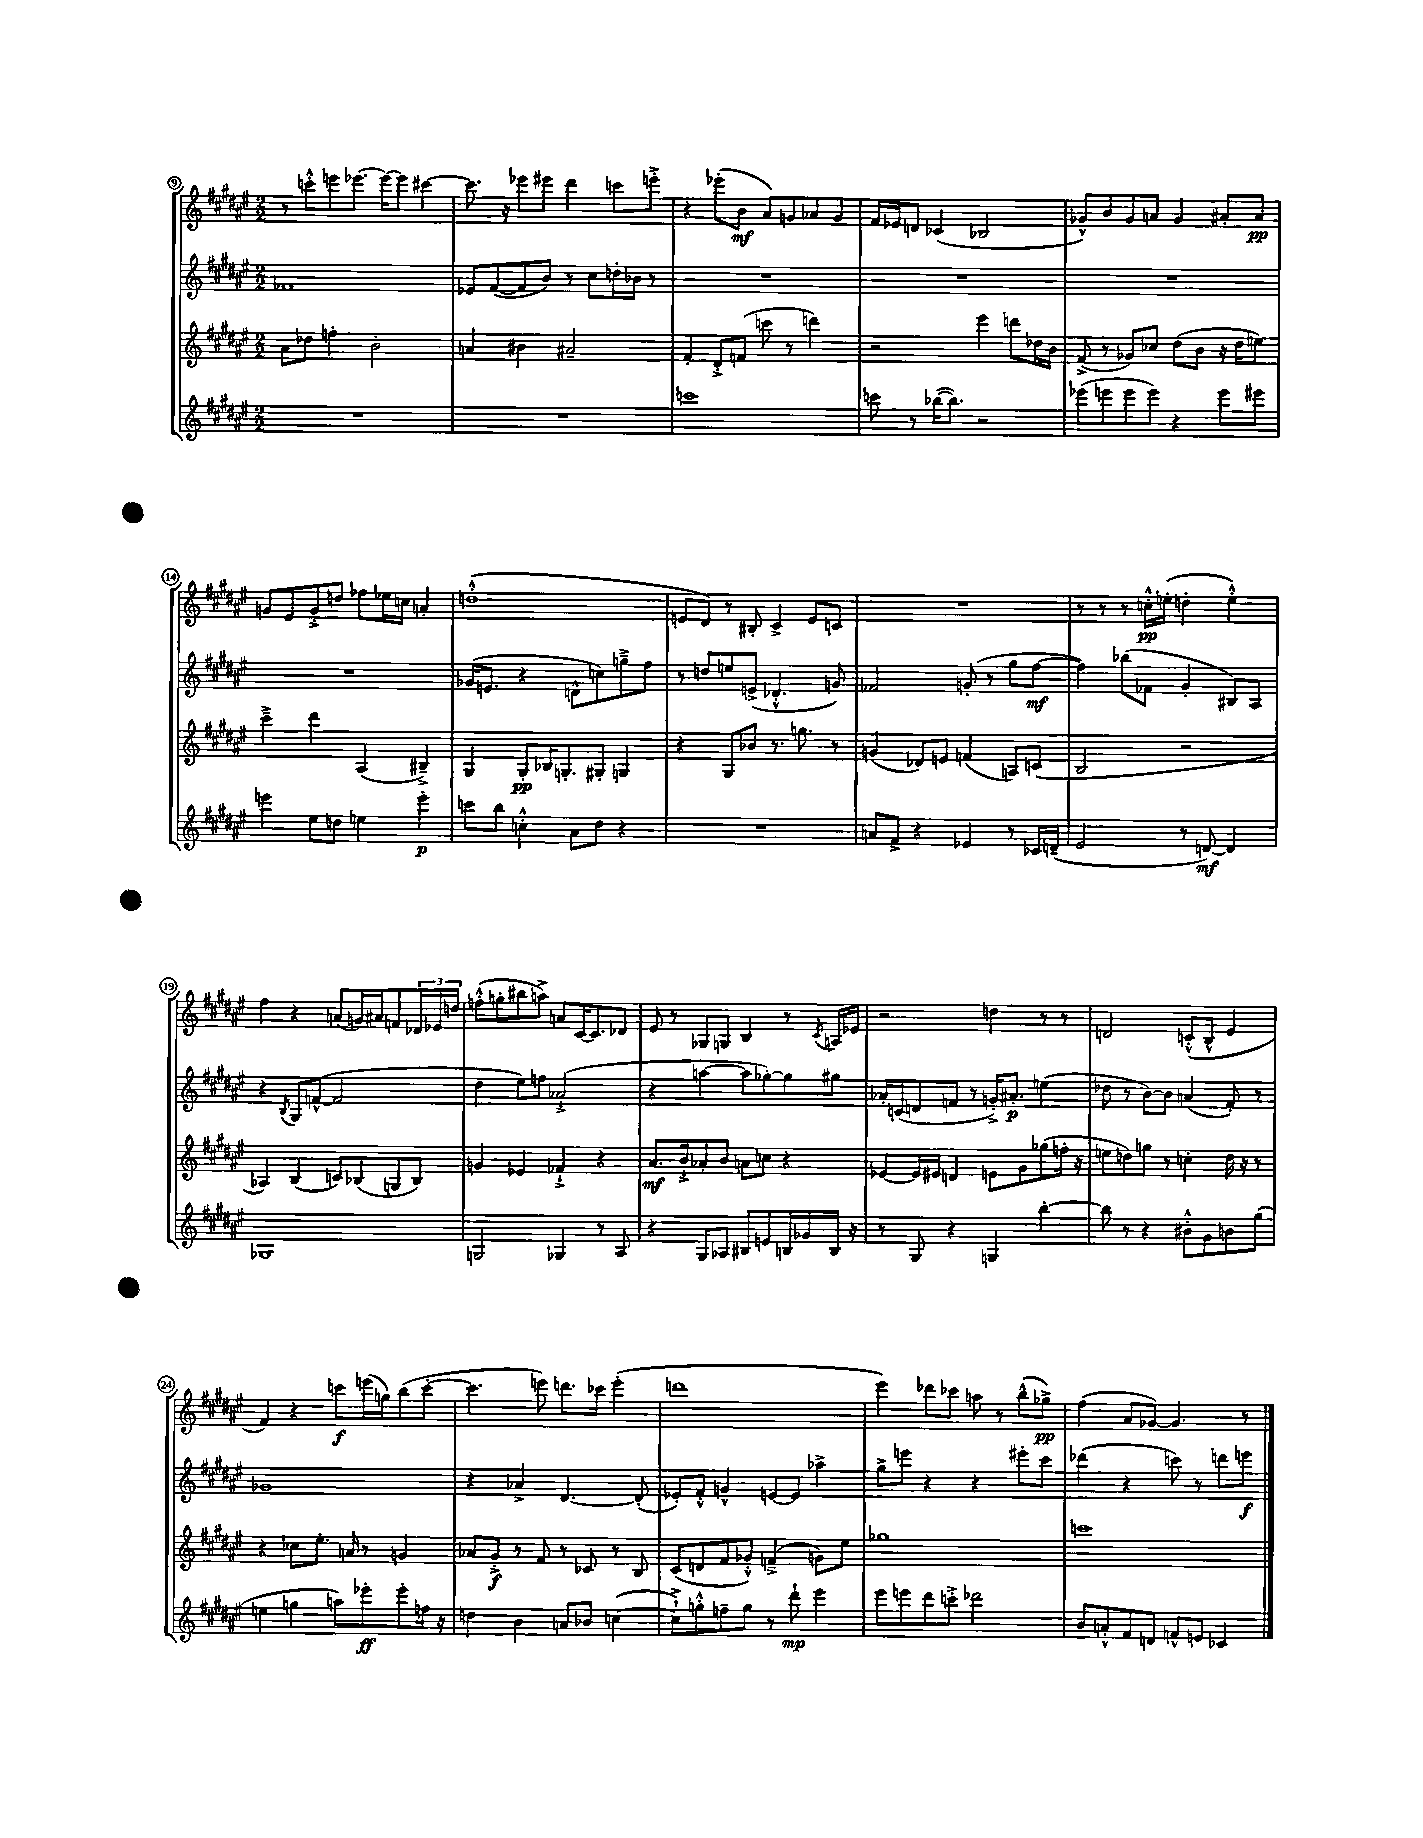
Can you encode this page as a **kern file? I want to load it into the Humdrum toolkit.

**kern	**kern	**kern	**kern
*staff4	*staff3	*staff2	*staff1
*clefG2	*clefG2	*clefG2	*clefG2
*k[f#c#g#d#a#e#]	*k[f#c#g#d#a#e#]	*k[f#c#g#d#a#e#]	*k[f#c#g#d#a#e#]
*M2/2	*M2/2	*M2/2	*M2/2
1r	8a#	1f-	8r
.	8dd-	.	8ccc'^^
.	4ff'	.	8eee
.	.	.	[8.eee-
.	2b'	.	.
.	.	.	16eee-_
.	.	.	8eee-]
.	.	.	[4ccc#
=	=	=	=
1r	4a	8e-	8.ccc#]
.	.	([8f#	.
.	.	.	16r
.	4b#	8f#]	8eee-
.	.	8b)	8eee#
.	2a#~	8r	4ddd#
.	.	8cc#	.
.	.	16dd'	8ccc
.	.	16b-	.
.	.	8r	8eee'^
=	=	=	=
1ccc	4f#'	1r	4r
.	8d#'^	.	(8eee-'
.	(8f	.	8b
.	8ccc	.	8a#)
.	8r	.	8g
.	4ddd)	.	8a-
.	.	.	8g
=	=	=	=
8ccc	2r	1r	16f#
.	.	.	16e-
8r	.	.	8d
([16bb-	.	.	(4c-
8.bb-])	.	.	.
2r	4eee#	.	2B-
.	8ddd	.	.
.	16dd-	.	.
.	16b	.	.
=	=	=	=
(8eee-	(8f#^	1r	8g-^^)
8eee	8r	.	8b
8eee	8g-)	.	8g-
8eee)	8cc-	.	8a
4r	(8dd#	.	4g-
.	8b	.	.
8eee	16r	.	8a#'
.	16dd#	.	.
8eee#	8ee)	.	8a#
=	=	=	=
4eee	4ccc#~^	1r	8g
.	.	.	8e#
8ee#	4ddd#	.	8g'^
8dd	.	.	8dd
4ee	(4A#	.	8ff-
.	.	.	16ee-
.	.	.	16cc
4eee'	4B#~^)	.	4a'
=	=	=	=
8ccc	4G#	(16g-	(1dd'^^
.	.	8.e	.
8bb	.	.	.
4cc'^^	8G#'	4r	.
.	16B-	.	.
.	8.G'	.	.
8a#	.	8d^^	.
8dd#	8G#'	8cc)	.
4r	4G	8gg~^	.
.	.	8ff#	.
=	=	=	=
1r	4r	8r	8e
.	.	8dd	8d#)
.	8G#	8ee	8r
.	8b-	(8e^	8B#'
.	8.r	4.d-'^^	4c#^
.	8.gg	.	.
.	.	.	8e
.	8r	8g)	8c
=	=	=	=
8a	(4g	2f-	1r
8f#^	.	.	.
4r	8d-)	.	.
.	8e	.	.
4e-	(4f	(8g'	.
.	.	8r	.
8r	8A)	8gg#	.
16c-	(8c	[8ff#	.
(16d~	.	.	.
=	=	=	=
2e#	2B	4ff#])	8r
.	.	.	8r
.	.	(8bb-	8r
.	.	8f-	16cc'^^
.	.	.	(16ee'
8r	2r	4g#'	4dd'
[8d)	.	.	.
4d]	.	8B#)	4ee'^^)
.	.	8A#	.
=	=	=	=
1G-	4A-)	4r	4ff#
.	.	8qB	.
.	(4B	8G#	4r
.	.	([8f^^	.
.	8c)	2f]	(8a
.	(8B-	.	16g)
.	.	.	16a#
.	8G	.	8f
.	8B-)	.	24d-
.	.	.	24e-
.	.	.	24dd
=	=	=	=
2G	4g	4dd#	(8ff'^^
.	.	.	8gg'
.	4e-	8ee#)	8bb#
.	.	8ff	8aa^)
4G-	4f-`^	(2a-`^	8a
.	.	.	[16c#
.	.	.	8.c#]
8r	4r	.	.
8A#	.	.	8d-
=	=	=	=
4r	8.a#	4r	8e#
.	.	.	8r
.	16b`^	.	.
8G#	8a-'	[4aa	8G-
8A-	8b	.	8G
8B#	8a	8aa]	4B
8e	8cc	[8gg-')	.
16B	4r	8gg-]	8r
16g-	.	.	.
.	.	.	8qc#
16B	.	8gg#	16A
16r	.	.	16e-
=	=	=	=
8r	[8e-	16a-'	2r
.	.	(16c	.
8G#	16e-]	8d	.
.	16e#	.	.
4r	4d	8f	.
.	.	8r	.
4G	8e	16g'^)	4dd
.	.	8.a#'	.
.	8g#	.	.
[4bb'	(8gg-	(4ee	8r
.	16ff'	.	8r
.	16r	.	.
=	=	=	=
8bb]	8ee	8dd-	2d
8r	8dd)	8r	.
4r	8gg	[8b)	.
.	8r	8b]	.
8b#'^^	4cc'	(4a	(8c'^^
8g#	.	.	8B^^
8b	16dd	8f#')	4e#
.	16r	.	.
(8gg#	8r	8r	.
=	=	=	=
4ee	4r	1g-	4f#)
4gg	8cc-	.	4r
.	8.ee#'	.	.
8aa)	.	.	8ccc
.	16a	.	.
8eee-'	8r	.	(16eee
.	.	.	16gg)
8eee-'	4g	.	(8bb
16ff	.	.	[8ccc'
16r	.	.	.
=	=	=	=
4dd	8a-	4r	4.ccc]
.	8g#'^	.	.
4b	8r	4a-^	.
.	8f#	.	8eee)
8a	8r	[4.d#	8.ddd
8b-	8c-	.	.
.	.	.	16ccc-
([4cc	8r	.	(4eee'
.	8B	(8d#']	.
=	=	=	=
8cc`^])	(8c#	8e-')	1ddd
8gg'^^	8d	8f#'^^	.
8ff~	8f#	4g^^	.
8gg	8g-'^^)	.	.
8r	(4f~^	[8e	.
8ddd#`	.	8e]	.
4eee#	8g)	4aa-^	.
.	8ee#	.	.
=	=	=	=
8eee#	1gg-	8gg#^	4eee#)
8eee	.	8eee	.
8ddd#	.	4r	8ddd-
8ccc'^	.	.	8ccc-
2ddd-	.	4r	8aa
.	.	.	8r
.	.	8eee#'	(8bb^^
.	.	8ccc#	8gg-^)
=	=	=	=
8b	1ccc	(4ddd-	(4ff#
8a'^^	.	.	.
8f#	.	4r	8a#
8d	.	.	[8g-)
8f^^	.	8ccc)	4.g-]
8e	.	8r	.
4c-	.	8ddd	.
.	.	8eee	8r
==	==	==	==
*-	*-	*-	*-
